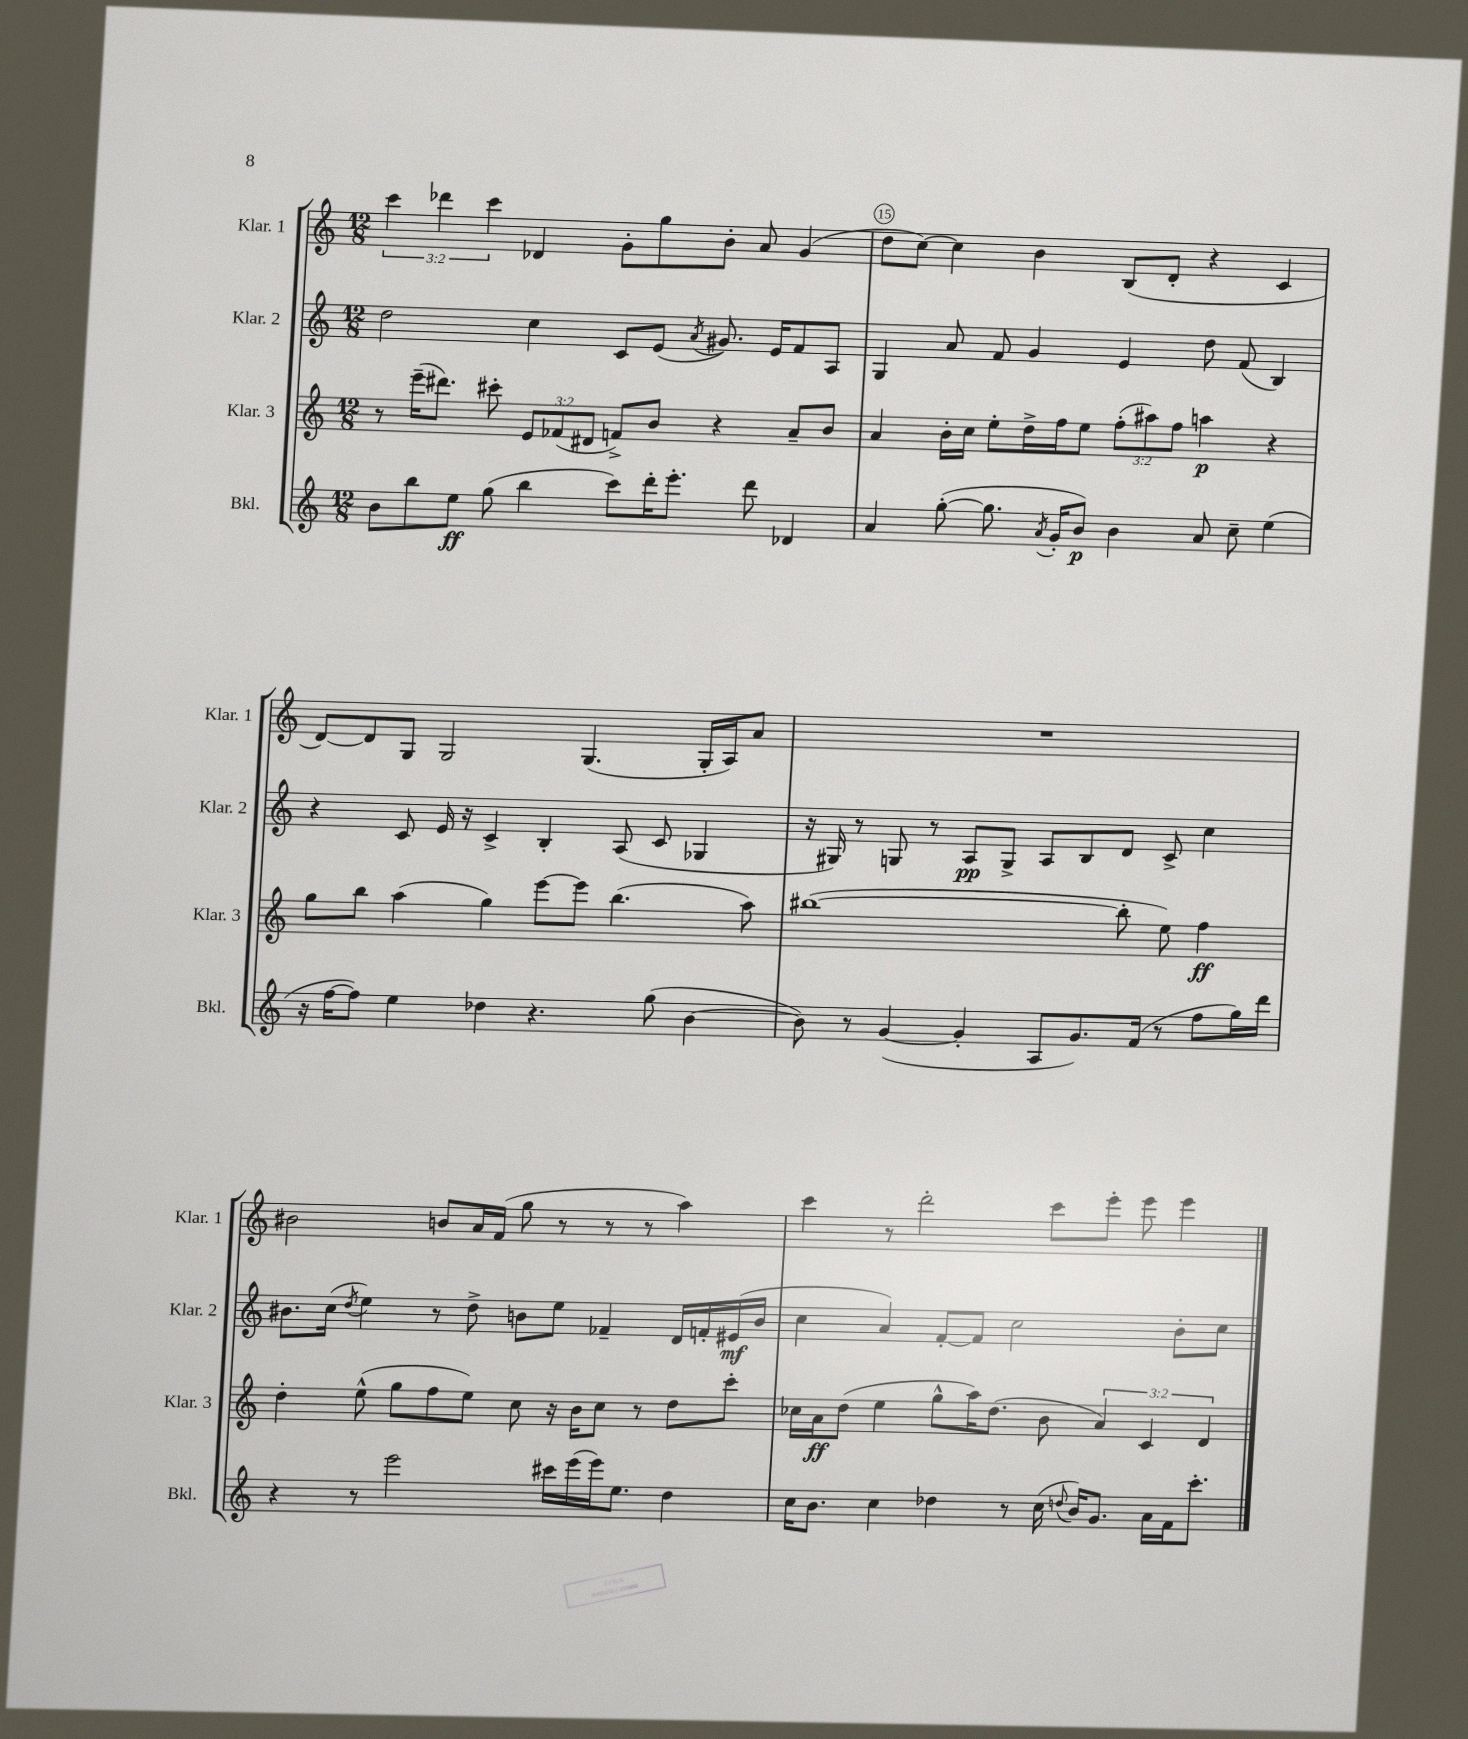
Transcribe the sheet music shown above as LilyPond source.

<<
\new StaffGroup <<
\new Staff = "s0" \with { instrumentName = "Klar. 1" shortInstrumentName = "Klar. 1" } {
    \clef treble \key c \major \numericTimeSignature \time 12/8 \override Staff.TupletNumber.text = #tuplet-number::calc-fraction-text
    \autoBeamOff \tuplet 3/2 { c'''4 des'''4 c'''4 } des'4 g'8[-. g''8 b'8]-. a'8 g'4( |
    d''8[ c''8]~) c''4 b'4 b8[( d'8]-. r4 c'4 |
    d'8[~) d'8 g8] g2 g4.( g16[-. a16) a'8] |
    R1. |
    bis'2 b'8[ a'16 f'16]( g''8 r8 r8 r8 a''4) |
    c'''4 r8 d'''2-. c'''8[ e'''8]-. e'''8 e'''4 \bar "|." |
}
\new Staff = "s1" \with { instrumentName = "Klar. 2" shortInstrumentName = "Klar. 2" } {
    \clef treble \key c \major \numericTimeSignature \time 12/8
    \autoBeamOff d''2 c''4 c'8[ e'8]( \acciaccatura { a'8 } gis'8.) e'16[ f'8 a8] |
    g4 a'8 f'8 g'4 e'4 d''8 f'8( b4) |
    r4 c'8 e'16 r16 c'4-> b4-. a8( c'8 ges4 |
    r16 gis16) r8 g8 r8 a8[\pp g8]-> a8[ b8 d'8] c'8-> c''4 |
    bis'8.[ c''16]( \acciaccatura { d''8 } e''4) r8 d''8-> b'8[ e''8] fes'4-- d'16[ f'16-. eis'16\mf( b'16] |
    c''4 a'4) f'8[~-. f'8] c''2 b'8[-. c''8] \bar "|." |
}
\new Staff = "s2" \with { instrumentName = "Klar. 3" shortInstrumentName = "Klar. 3" } {
    \clef treble \key c \major \numericTimeSignature \time 12/8 \override Staff.TupletNumber.text = #tuplet-number::calc-fraction-text
    \autoBeamOff r8 e'''16[--( dis'''8.]) cis'''8-. \tuplet 3/2 { e'8[ fes'8( dis'8] } f'8[->) b'8] r4 a'8[-- b'8] |
    a'4 b'16[-. c''16] e''8[-. d''16-> f''16 e''8] \tuplet 3/2 { f''8[-.( ais''8) f''8] } a''4\p r4 |
    g''8[ b''8] a''4( g''4) e'''8[~ e'''8] b''4.( a''8) |
    bis''1~( bis''8-. e''8) f''4\ff |
    d''4-. e''8-^( g''8[ f''8 e''8]) c''8 r16 b'16[ c''8] r8 d''8[ c'''8]-. |
    ces''16[ a'16\ff d''8]( e''4 g''8[-^ a''16) d''8.]( b'8 \tuplet 3/2 { a'4) c'4 d'4 } \bar "|." |
}
\new Staff = "s3" \with { instrumentName = "Bkl." shortInstrumentName = "Bkl." } {
    \clef treble \key c \major \numericTimeSignature \time 12/8
    \autoBeamOff b'8[ b''8 e''8]\ff g''8( b''4 c'''8[) d'''16-. e'''8.]-. d'''8 des'4 |
    a'4 g''8~-.( g''8. \acciaccatura { a'8 } g'16[-. b'8]\p) b'4 a'8 c''8-- e''4( |
    r16 f''16[~ f''8]) e''4 des''4 r4. g''8( b'4~ |
    b'8) r8 g'4~( g'4-. a8[ g'8.) f'16]( r8 f''8[ g''16) d'''16] |
    r4 r8 e'''2 cis'''16[ e'''16( e'''16) e''8.] d''4 |
    c''16[ b'8.] c''4 des''4 r8 c''16( \appoggiatura { d''8 } b'16[) g'8.] a'16[ f'16 c'''8.]-. \bar "|." |
}
>>
>>
\layout { \context { \Score currentBarNumber = #14 \override BarNumber.break-visibility = ##(#f #t #t) barNumberVisibility = #(every-nth-bar-number-visible 5) \override BarNumber.stencil = #(make-stencil-circler 0.1 0.3 ly:text-interface::print) } }
